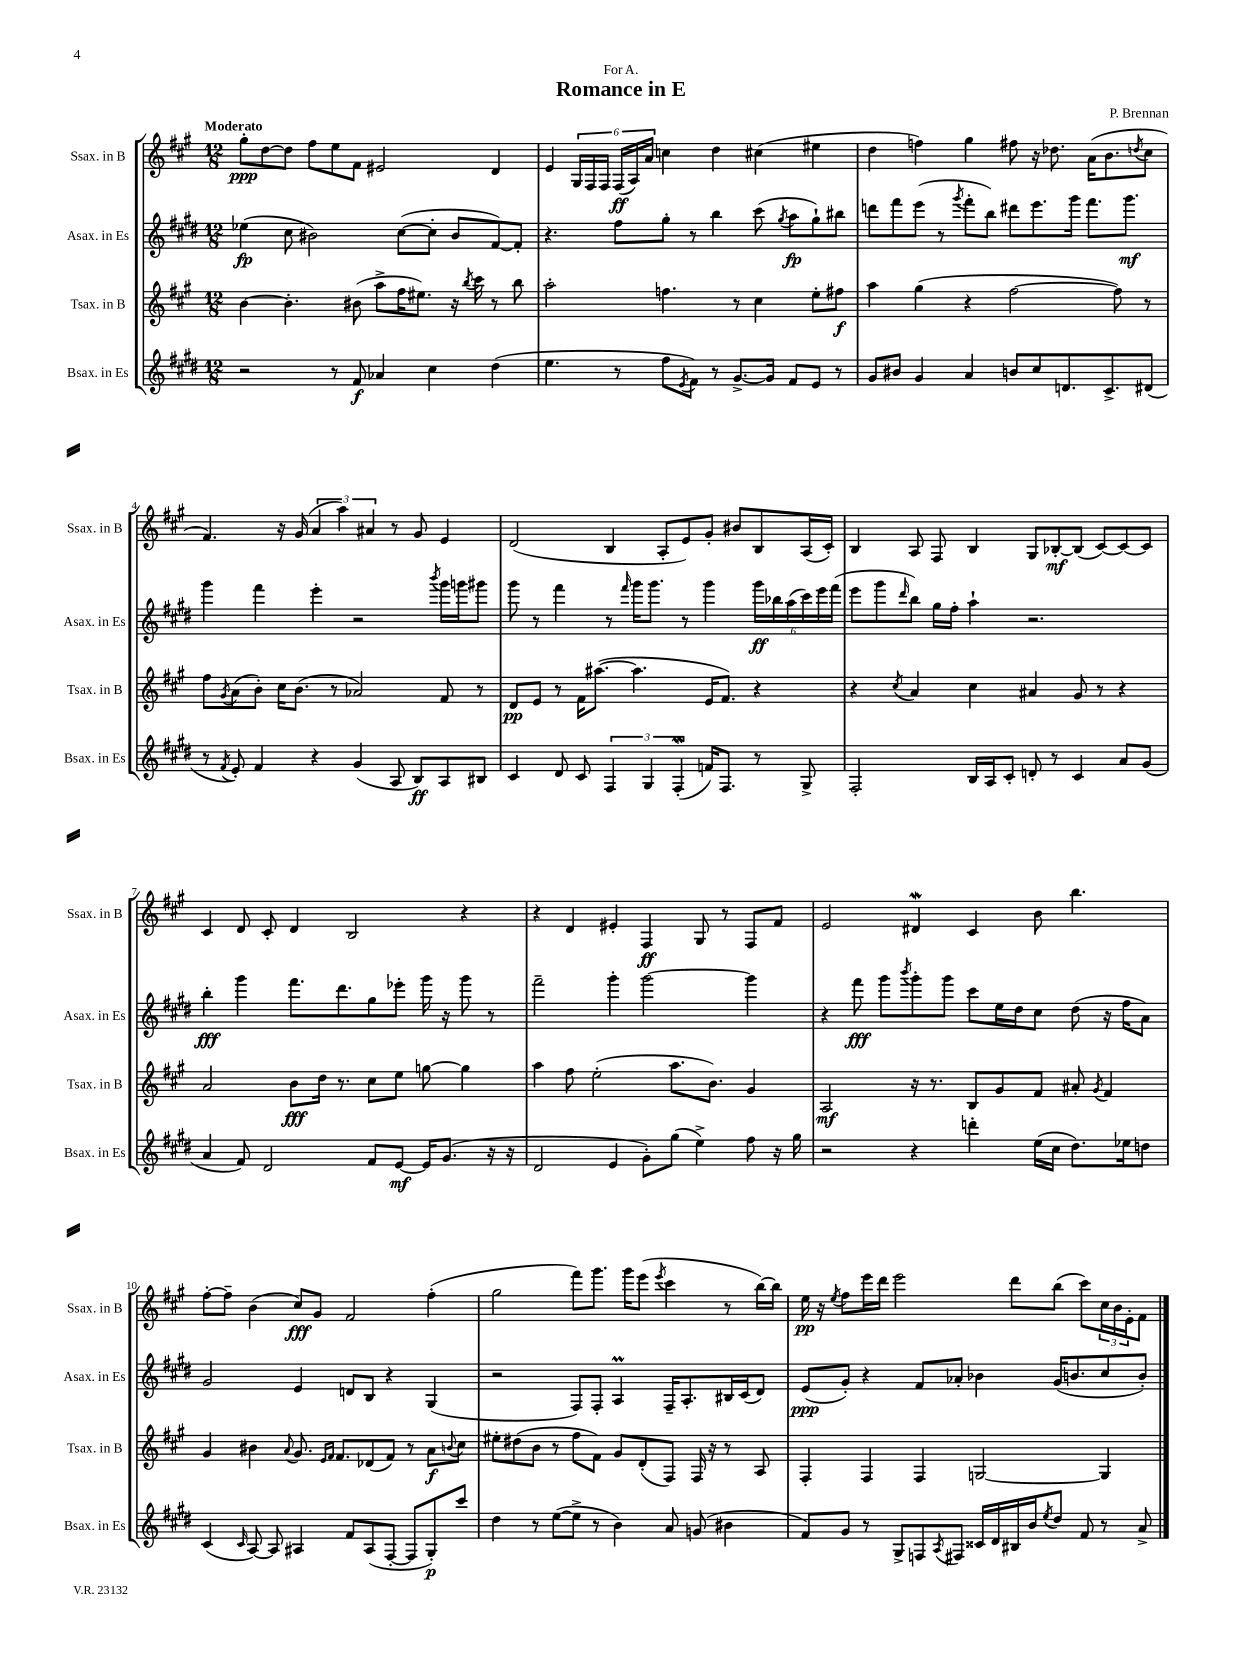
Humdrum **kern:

**kern	**kern	**kern	**kern
*staff4	*staff3	*staff2	*staff1
*clefG2	*clefG2	*clefG2	*clefG2
*k[f#c#g#d#]	*k[f#c#g#]	*k[f#c#g#d#]	*k[f#c#g#]
*M12/8	*M12/8	*M12/8	*M12/8
2r	[4b	(4ee-	8gg#'
.	.	.	[8dd
.	4.b']	8cc#	8dd]
.	.	2b#)	8ff#
8r	.	.	8ee
8f#	(8b#	.	8f#
4a-	8aa^	.	2e#
.	16ff#	([8cc#	.
.	8.ee#)	.	.
4cc#	.	8cc#']	.
.	16r	8b#	.
.	8qbb	.	.
.	16ccc#	.	.
(4dd#	8r	[8f#)	4d
.	8bb	8f#']	.
=	=	=	=
4.ee	2aa'	4.r	4e
.	.	.	24G#
.	.	.	24F#
.	.	.	24F#
8r	.	8ff#	(24F#
.	.	.	24A)
.	.	.	24a
8ff#	4.ff	8gg#'	4cc
8qe	.	.	.
8f#)	.	8r	.
8r	.	4bb	4dd
[8.g#^	8r	.	.
.	4cc#	(8ccc#	(4cc#
16g#]	.	.	.
.	.	8qgg#	.
8f#	.	8aa	.
8e	8ee'	8gg#`)	4ee#
8r	8ff#	8bb#	.
=	=	=	=
8g#	4aa	8ddd	4dd
8b#	.	8fff#	.
4g#	(4gg#	(8eee	4ff)
.	.	8r	.
.	.	8qggg#	.
4a	4r	8fff#'	4gg#
.	.	8bb)	.
8b	[2ff#	8ddd#	8ff#
8cc#	.	8.eee	16r
.	.	.	8.dd-
8.d	.	.	.
.	.	16ggg#	.
.	.	8.fff#	(16a
8.c#^	.	.	8.b
.	8ff#])	.	.
.	.	8.ggg#	.
.	.	.	8qdd
(8d#	8r	.	8cc#
=	=	=	=
8r	8ff#	4ggg#	4.f#)
8qf#	8qg#	.	.
8e')	(8a	.	.
4f#	8b')	4fff#	.
.	16cc#	.	16r
.	(8.b	.	(16g#
4r	.	4eee'	6a
.	8r	.	.
.	.	.	6aa)
(4g#	2a-)	2r	.
.	.	.	6a#
8A	.	.	8r
8B)	.	.	8g#
.	.	8qbbb	.
8A	8f#	16ggg#	4e
.	.	16ggg	.
8B#	8r	8ggg#	.
=	=	=	=
4c#	8d	8ggg#	(2d
.	8e	8r	.
8d#	8r	4fff#	.
8c#	16f#	.	.
.	([8.aa#	.	.
6F#	.	8r	4B
.	.	16qqfff#	.
.	4.aa#]	16ggg#	.
6G#	.	.	.
.	.	8.ggg#	.
.	.	.	8A'
(6F#'	.	.	.
.	.	8r	8e)
16f)	16e	4ggg#	8g#'
8.F#	8.f#)	.	.
.	.	.	8b#
8r	4r	24ggg#	8B
.	.	24bb-	.
.	.	(24aa	.
8G#^	.	24ccc#)	(16A
.	.	24eee	.
.	.	.	16c#')
.	.	(24fff#	.
=	=	=	=
2F#'	4r	8eee	4B
.	.	8ggg#	.
.	8qcc#	16qqddd#	.
.	4a	8bb)	8A
.	.	16gg#	8F#
.	.	16ff#'	.
16B	4cc#	4aa`	4B
16A	.	.	.
8c#'	.	.	.
8d'	4a#	2.r	8G#
8r	.	.	[8B-'
4c#	8g#	.	(8B-]
.	8r	.	[8c#)
8a	4r	.	8c#_
(8g#	.	.	8c#]
=	=	=	=
4a	2a	4bb'	4c#
8f#)	.	4ggg#	8d
2d#	.	.	8c#'
.	8b	8.fff#	4d
.	16dd	.	.
.	8.r	8.ddd#	.
.	.	.	2B
8f#	8cc#	8gg#	.
[8e	8ee	8eee-'	.
16e]	[8gg	16ggg#	.
(8.g#	.	16r	.
.	4gg]	8ggg#	4r
16r	.	8r	.
16r	.	.	.
=	=	=	=
2d#	4aa	2fff#~	4r
.	8ff#	.	4d
.	(2ee'	.	.
4e	.	4ggg#'	4e#'
8g#')	.	[2ggg#	4F#
(8gg#	8.aa	.	.
4ee^)	.	.	8G#
.	8.b)	.	.
.	.	.	8r
8ff#	4g#	4ggg#]	8F#
16r	.	.	8f#
16gg#	.	.	.
=	=	=	=
2r	2A	4r	2e
.	.	8fff#	.
.	.	8ggg#	.
.	.	8qbbb	.
4r	16r	8ggg#'	4d#
.	8.r	.	.
.	.	8ggg#	.
4ddd'	8B	8ccc#	4c#
.	8g#	16ee	.
.	.	16dd#	.
(16ee	8f#	8cc#	8b
16cc#	.	.	.
8.dd#)	8a#'	(8dd#	4.bb
.	8qg#	.	.
.	4f#	16r	.
16ee-	.	16ff#	.
8dd	.	8a)	.
=	=	=	=
(4c#	4g#	2g#	[8ff#'
.	.	.	8ff#~]
16qqc#	.	.	.
[8A)	4b#	.	(4b
8A]	.	.	.
.	8qqa	.	.
4A#	8.g#	4e	8cc#)
.	.	.	8g#
.	16qqe	.	.
.	16qqf#	.	.
.	8.f#	.	.
8f#	.	8d	2f#
(8A#	(8d-	8B	.
[8F#'	8f#)	4r	.
8F#]	8r	.	.
8G#')	8a	(4G#	(4ff#'
.	8qqb	.	.
8ccc#	8cc#	.	.
=	=	=	=
4dd#	8ee#'	2r	2gg#
.	(8dd#	.	.
8r	8b	.	.
([8ee	8r	.	.
8ee^]	8ff#	8F#)	8fff#)
8r	8f#)	8F#'	8.ggg#
4b)	8g#	4A	.
.	.	.	16ggg#
.	(8d'	.	(8eee
.	.	.	8qeee
8a	8F#)	16F#~	4ccc#
.	.	8.A'	.
(8g	16F#	.	.
.	16r	.	.
4b#	8r	16B#	8r
.	.	(16c#	.
.	8A	8d#)	[16bb)
.	.	.	16bb]
=	=	=	=
8f#)	4F#'	(8e	16ee
.	.	.	16r
.	.	.	8qee
8g#	.	8g#')	8ff#
8r	4F#	4r	16eee
.	.	.	16ddd
8G#^	.	.	2eee
8F	4F#	8f#	.
8qA	.	.	.
8F#	.	8a-'	.
16c##	[2G	4b-	.
16d#	.	.	.
16B#	.	.	8ddd
16b	.	.	.
8qee	.	.	.
8dd#	.	(16g#	(8bb
.	.	8.b	.
8f#	.	.	8ccc#)
8r	4G]	8cc#	24cc#
.	.	.	24b
.	.	.	24e'
8a^	.	8b')	8f#
==	==	==	==
*-	*-	*-	*-
